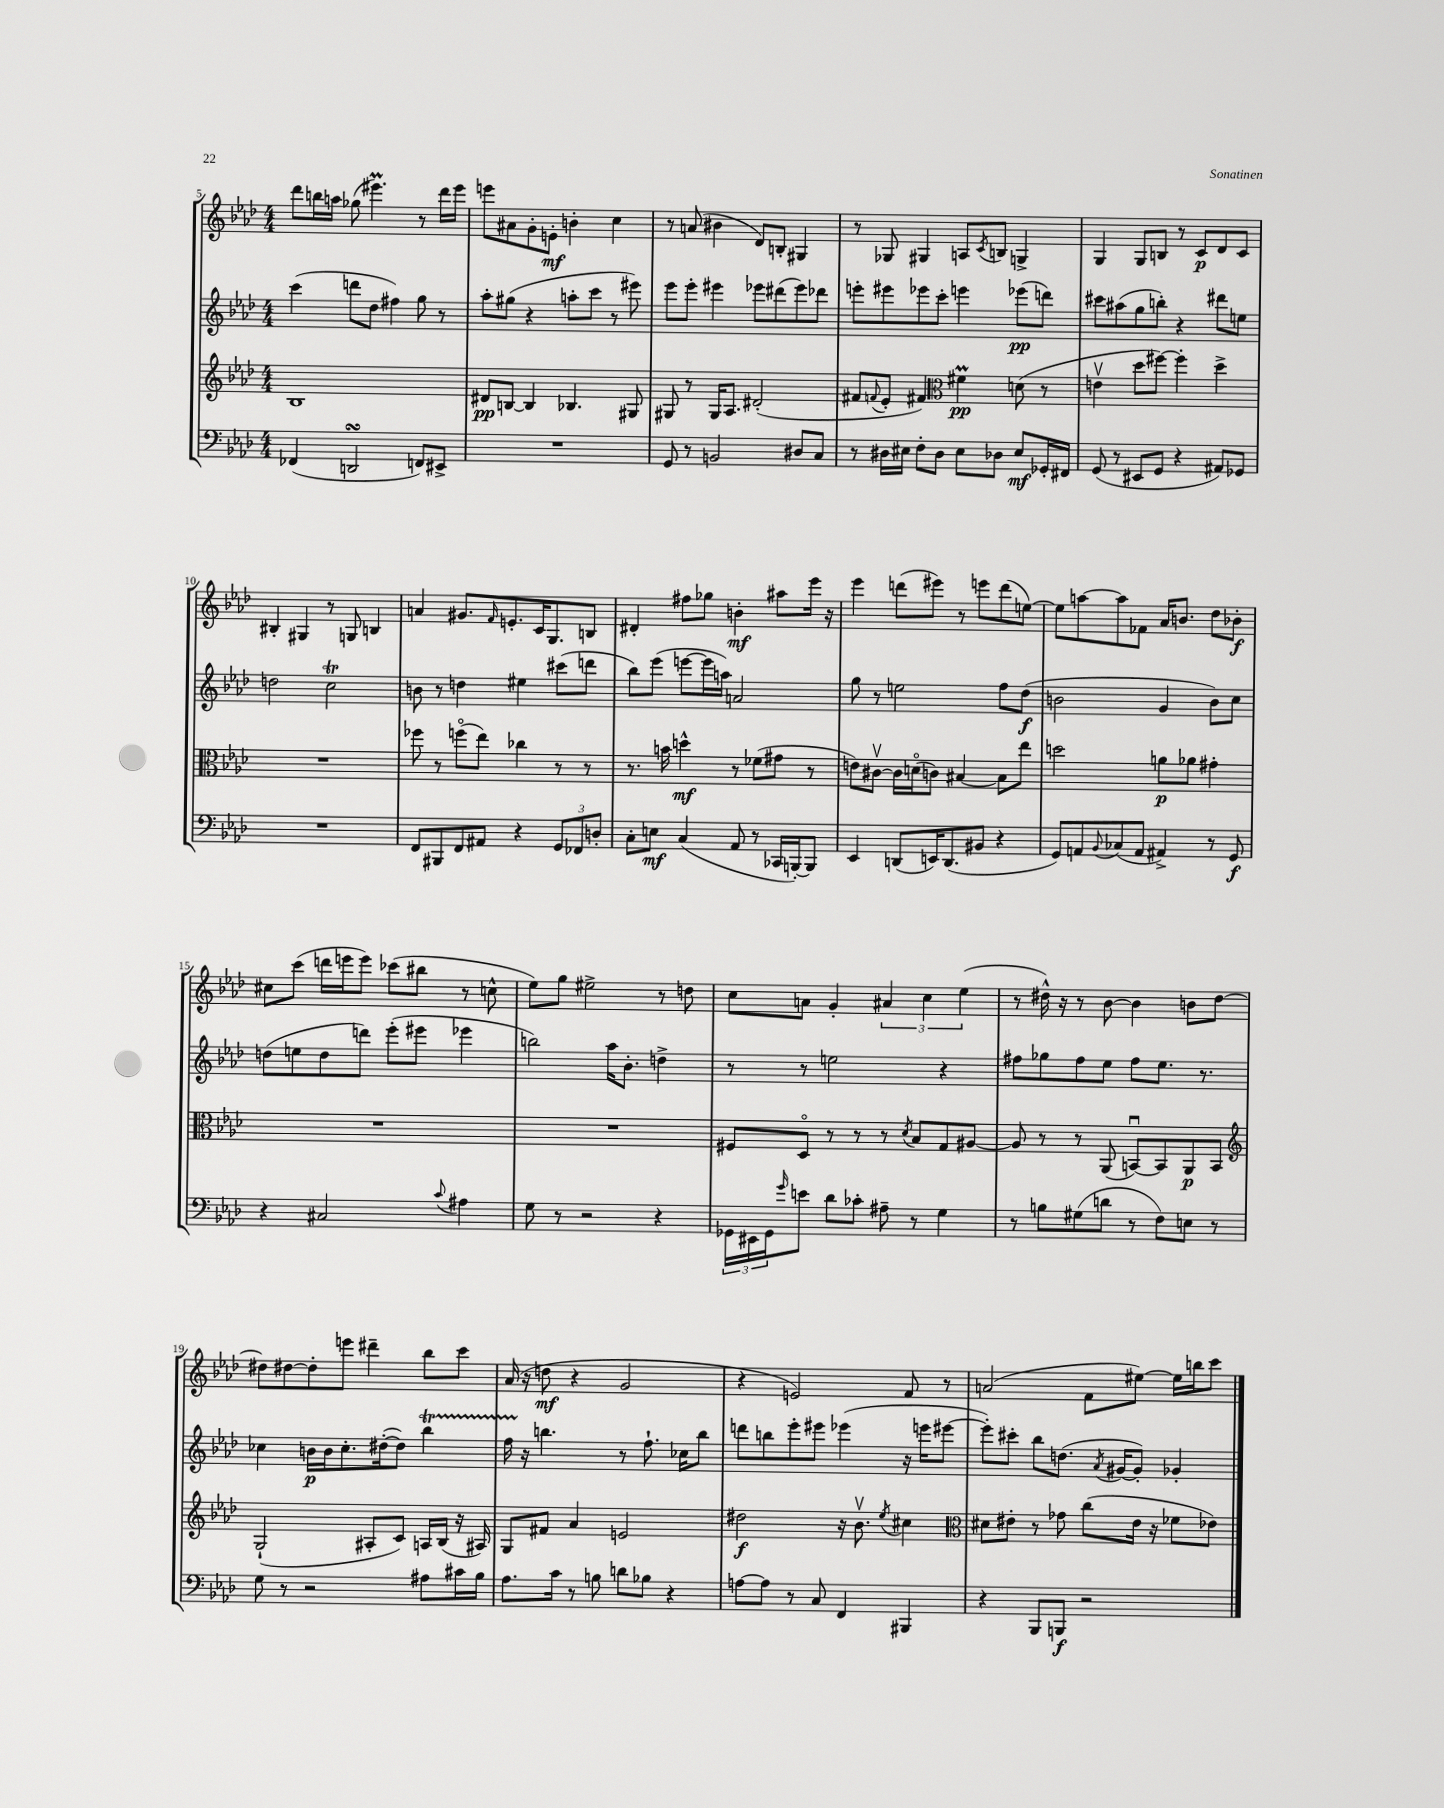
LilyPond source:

<<
\new StaffGroup <<
\new Staff = "s0" {
    \clef treble \key aes \major \numericTimeSignature \time 4/4
    des'''8 b''16 a''16 ges''8( eis'''4.\prall) r8 des'''16 eis'''16 |
    e'''8 ais'8 g'8-. e'8-.\mf b'4-. c''4 |
    r8 a'8( bis'4 des'8) b8-. gis4 |
    r8 ges8 gis4 a8 \acciaccatura { c'8 } b8 g4-> |
    g4 g8 b8 r8 c'8\p des'8 c'8 |
    bis4-. gis4 r8 g8 b4 |
    a'4 gis'8. \grace { f'16 } e'8.-. c'16 g8. b8 |
    dis'4-. fis''8 ges''8 b'4-.\mf ais''8 ees'''16 r16 |
    ees'''4 d'''8( eis'''8) r8 e'''8 d'''8( e''8~) |
    e''8 a''8~ a''8 fes'8 aes'16 b'8. des''8 bes'8-.\f |
    cis''8 c'''8( d'''16 e'''16 e'''8) ces'''8( bis''8 r8 c''8-^ |
    ees''8) g''8 eis''2-> r8 d''8 |
    c''8 a'8 g'4-. \tuplet 3/2 { ais'4 c''4 ees''4( } |
    r8 dis''16-^) r16 r8 bes'8~ bes'4 b'8 dis''8~ |
    dis''8 dis''8~ dis''8-. e'''8 dis'''4-- bes''8 c'''8 |
    aes'16( r16 d''8\mf r4 g'2 |
    r4 e'2) f'8 r8 |
    a'2( f'8 eis''8~) eis''16 b''16 c'''8 \bar "|." |
}
\new Staff = "s1" {
    \clef treble \key aes \major \numericTimeSignature \time 4/4
    c'''4( d'''8 des''8 fis''4) g''8 r8 |
    aes''8-. gis''8( r4 a''8-. c'''8 r8 eis'''8) |
    ees'''8 ees'''8-. eis'''4 ees'''8 dis'''8( ees'''8) des'''8 |
    e'''8-. eis'''8 ees'''8 c'''8-. e'''4 ees'''8\pp( d'''8) |
    cis'''8 ais''8( g''8 b''8-.) r4 dis'''8 e''8 |
    d''2 c''2\trill |
    b'8 r8 d''4 eis''4 cis'''8( d'''8 |
    bes''8) ees'''8( e'''8~ e'''16 a''16) a'2 |
    g''8 r8 e''2 f''8 des''8\f( |
    b'2 g'4 b'8) c''8 |
    d''8( e''8 d''8 d'''8) ees'''8-.( eis'''8 ees'''4 |
    b''2) aes''16 bes'8.-. d''4-> |
    r8 r8 e''2 r4 |
    fis''8 ges''8 fis''8 ees''8 fis''8 ees''8. r8. |
    ces''4 b'16\p b'16 ces''8.-. dis''16~-.( dis''8) bes''4\startTrillSpan |
    f''16 r16\stopTrillSpan b''4. r8 f''8.-! ces''16 b''8 |
    d'''8 b''8 ees'''8-. eis'''8 ees'''4( r16 e'''16 eis'''8~ |
    eis'''8-.) cis'''8-. bes''8 d''8.( \acciaccatura { aes'8 } gis'16~ gis'8-.) ges'4-. \bar "|." |
}
\new Staff = "s2" {
    \clef treble \key aes \major \numericTimeSignature \time 4/4
    bes1 |
    dis'8\pp b8~ b4 bes4. gis8 |
    gis8 r8 gis16 aes8. dis'2-.( |
    fis'8 \appoggiatura { f'8 } ees'8-. fis'4) \clef alto fis'4\prall\pp d'8( r8 |
    e'4\upbow des''8 fis''8~) fis''4-. des''4-> |
    R1 |
    fes''8 r8 f''8\flageolet( ees''8) ces''4 r8 r8 |
    r8. b'16 d''4-^\mf r8 fes'8( gis'8 r8 |
    e'8) cis'8~\upbow cis'16 d'16\flageolet( c'8) bis4~ bis8 ees''8 |
    d''2 a'8\p aes'8 gis'4-. |
    R1 |
    R1 |
    fis8 des8\flageolet r8 r8 r8 \acciaccatura { des'8 } bes8 g8 ais8~ |
    ais8 r8 r8 aes,8( b,8~\downbow) b,8 aes,8\p b,8 |
    \clef treble g2-!( ais8-. c'8) a16 bes16( r16 ais16) |
    g8 fis'8 aes'4 e'2 |
    dis''2\f r16 bes'8.\upbow \acciaccatura { ees''8 } cis''4 |
    \clef alto dis'8 eis'8-. r8 ges'8 c''8( eis'16 r16 fes'8 ees'8) \bar "|." |
}
\new Staff = "s3" {
    \clef bass \key aes \major \numericTimeSignature \time 4/4
    fes,4( d,2\turn f,8) eis,8-> |
    R1 |
    g,8 r8 b,2 dis8 c8 |
    r8 dis16 eis16 f8-. dis8 eis8 des8 eis8\mf ges,16-. fis,16 |
    g,8( r8 eis,8 g,8 r4 ais,8) ges,8 |
    R1 |
    f,8 bis,,8 f,8 ais,8 r4 \tuplet 3/2 { g,8 fes,8 d8-. } |
    c8-. e8\mf c4( aes,8 r8 ces,16 b,,16~-.) b,,8 |
    ees,4 d,8( e,16) d,8.( bis,8 r4 |
    g,8) a,8 \appoggiatura { bes,8 } ces8( a,8 ais,4->) r8 g,8\f |
    r4 cis2 \appoggiatura { c'8 } ais4 |
    g8 r8 r2 r4 |
    \tuplet 3/2 { ges,16 eis,16 ges,16 } \grace { g'16 } e'8 des'8 ces'8-. ais8-- r8 g4 |
    r8 b8 gis8( d'8 r8 f8) e8 r8 |
    g8 r8 r2 ais8 cis'16 bes16 |
    aes8. c'16 r8 b8 d'8 bes8 r4 |
    a8~ a8 r8 c8 f,4 bis,,4 |
    r4 bes,,8 b,,8\f r2 \bar "|." |
}
>>
>>
\layout { \context { \Score currentBarNumber = #5 } }
